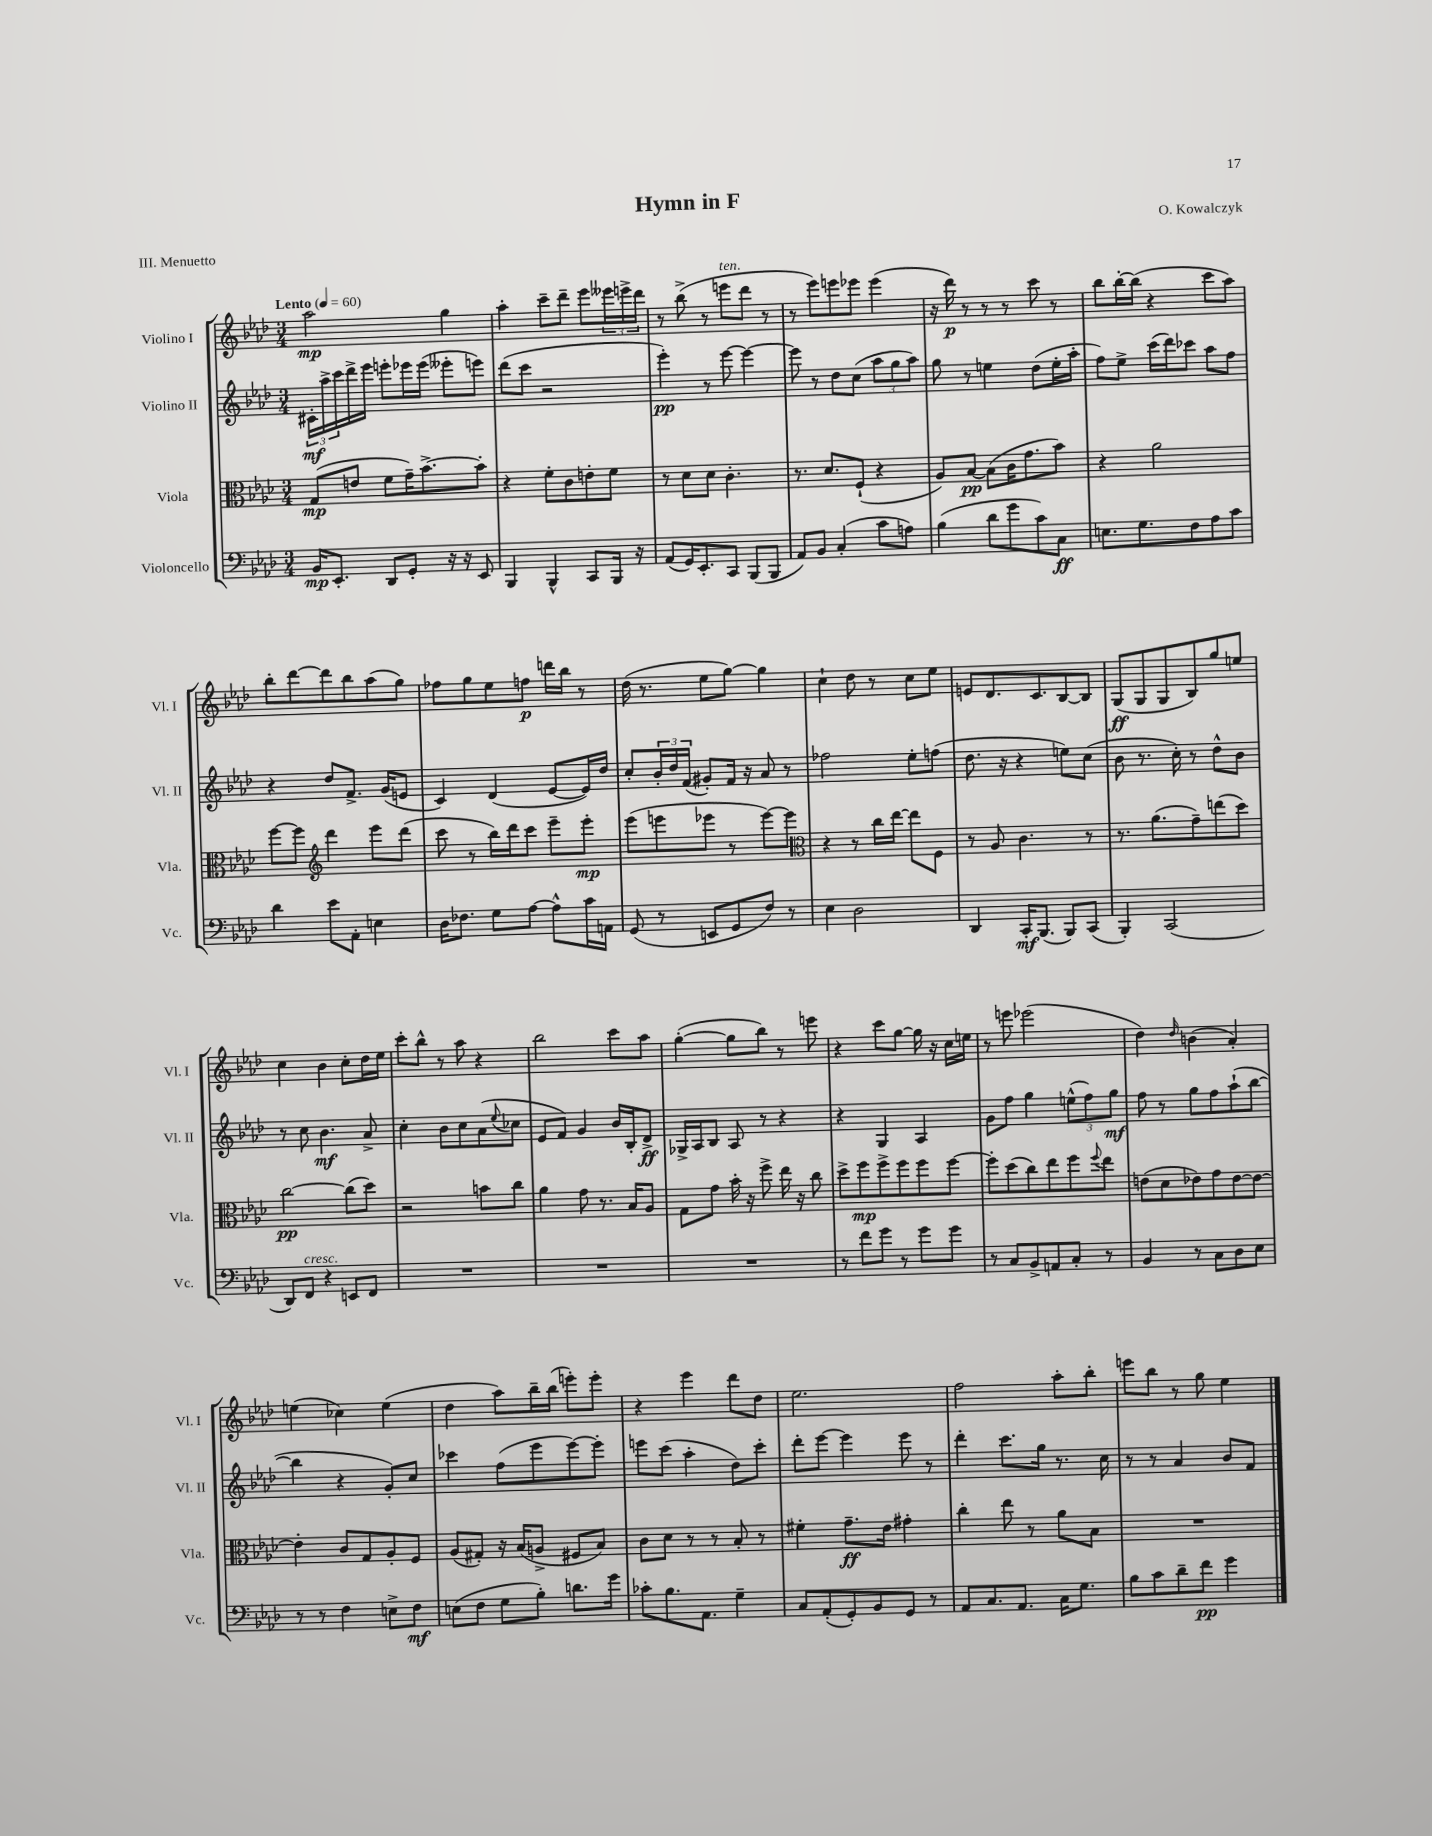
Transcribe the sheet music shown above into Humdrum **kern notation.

**kern	**dynam	**kern	**dynam	**kern	**dynam	**kern	**dynam
*part4	*part4	*part3	*part3	*part2	*part2	*part1	*part1
*staff4	*staff4	*staff3	*staff3	*staff2	*staff2	*staff1	*staff1
*I"Violoncello	*	*I"Viola	*	*I"Violino II	*	*I"Violino I	*
*I'Vc.	*	*I'Vla.	*	*I'Vl. II	*	*I'Vl. I	*
*clefF4	*	*clefC3	*	*clefG2	*	*clefG2	*
*k[b-e-a-d-]	*	*k[b-e-a-d-]	*	*k[b-e-a-d-]	*	*k[b-e-a-d-]	*
*M3/4	*	*M3/4	*	*M3/4	*	*M3/4	*
*MM60	*	*MM60	*	*MM60	*	*MM60	*
=1	=1	=1	=1	=1	=1	=1	=1
!	!	!	!	!	!	!LO:TX:a:B:t=Lento	!
16BB-/KL	mp	(8G/L	mp	24c#X'\LL	mf	2aa-\	mp
.	.	.	.	24aa-^\	.	.	.
8.EE-'/J	.	.	.	.	.	.	.
.	.	.	.	24ccc\	.	.	.
.	.	8en/J	.	16ddd-^\	.	.	.
.	.	.	.	16eee-\JJ	.	.	.
8DD-/L	.	8f\L	.	8eeen'\L	.	.	.
8GG'/J	.	16g~\K)	.	16eee-X\L	.	.	.
.	.	[8.b-^\	.	(16eee-\JJ	.	.	.
16r	.	.	.	8eee--X'\L	.	4gg\	.
16r	.	.	.	.	.	.	.
8EE-/	.	8b-'\J]	.	8eeen\J)	.	.	.
=2	=2	=2	=2	=2	=2	=2	=2
4BBB-/	.	4r	.	(8ddd-\L	.	4aa-'\	.
.	.	.	.	8ccc\J	.	.	.
4BBB-^^/	.	8f'\L	.	2r	.	8ccc~\L	.
.	.	8c\	.	.	.	8ddd-~\J	.
8CC/L	.	8en'\	.	.	.	8eee-\L	.
16BBB-/Jk	.	8f\J	.	.	.	24eee--X\L	.
.	.	.	.	.	.	24eeen^\	.
16r	.	.	.	.	.	.	.
.	.	.	.	.	.	24ddd-\JJ	.
=3	=3	=3	=3	=3	=3	=3	=3
(8AA-/L	.	8r	.	4eee-'\)	pp	8r	.
16GG/K)	.	8d-\L	.	.	.	(8bb-^\	.
8.EE-'/	.	.	.	.	.	.	.
.	.	8d-\J	.	8r	.	8r	.
!	!	!	!	!	!	!LO:TX:a:i:t=ten.	!
8CC/J	.	4.c'\	.	[8eee-\	.	8eeen\L	.
(8BBB-/L	.	.	.	4eee-\_	.	8ddd-\J	.
8BBB-/J	.	.	.	.	.	8r	.
=4	=4	=4	=4	=4	=4	=4	=4
8AA-/L)	.	8.r	.	8eee-\]	.	8r	.
8BB-/J	.	.	.	8r	.	8eee-\L)	.
.	.	8.d-/L	.	.	.	.	.
(4C'/	.	.	.	8dd-\L	.	8eeen\	.
.	.	(8F`/J	.	(8cc\J	.	8eee-X\J	.
8c\L	.	4r	.	12aa-\L	.	(4eee-\	.
.	.	.	.	12gg\	.	.	.
8An\J)	.	.	.	.	.	.	.
.	.	.	.	12aa-\J)	.	.	.
=5	=5	=5	=5	=5	=5	=5	=5
(4B-\	.	8A-/L)	.	8gg\	.	16r	.
.	.	.	.	.	.	16ddd-\)	p
.	.	[8B-/J	pp	8r	.	8r	.
8d-\L	.	(8B-\L]	.	4een\	.	8r	.
8g\	.	16c\K	.	.	.	8r	.
.	.	8.g\	.	.	.	.	.
8c\)	.	.	.	(8dd-\L	.	8ccc\	.
8C\J	ff	8b-\J)	.	16ee'\L	.	8r	.
.	.	.	.	16aa-'\JJ	.	.	.
=6	=6	=6	=6	=6	=6	=6	=6
8.En\L	.	4r	.	8ff\L)	.	8bb-\L	.
.	.	.	.	8ee-^\J	.	[16bb-'\L	.
8.G\	.	.	.	.	.	(16bb-\JJ]	.
.	.	2a-\	.	(16ccc\LL	.	4r	.
.	.	.	.	16ddd-\J)	.	.	.
8F\	.	.	.	8ccc-X\J	.	.	.
8A-\	.	.	.	8aa-\L	.	8ccc\L	.
8c\J	.	.	.	8ff\J	.	8aa-\J)	.
!!LO:LB:g=z
=7	=7	=7	=7	=7	=7	=7	=7
4d-\	.	[8ff\L	.	4r	.	8bb-'\L	.
.	.	8ff\J]	.	.	.	[8ddd-\	.
*	*	*clefG2	*	*	*	*	*
8e-\L	.	4ddd-\	.	8dd-/L	.	8ddd-\]	.
8AA-'\J	.	.	.	8.f^/J	.	8bb-\	.
4En\	.	8eee-\L	.	.	.	(8aa-\	.
.	.	.	.	(16g/KL	.	.	.
.	.	(8ddd-\J	.	8en/J	.	8gg\J)	.
=8	=8	=8	=8	=8	=8	=8	=8
16D-\KL	.	8ccc\	.	4c/)	.	8ff-X\L	.
8.F-X\J	.	.	.	.	.	.	.
.	.	8r	.	.	.	8gg\	.
8G\L	.	16bb-\LL)	.	(4d-/	.	8ee-\	.
.	.	16ddd-\J	.	.	.	.	.
[8A-\J	.	8ccc\J	.	.	.	8ffn\J	p
8A-^^\L]	.	8eee-~\L	.	[8e-/L	.	16dddn\LL	.
.	.	.	.	.	.	16bb-\JJ	.
16c\L	.	8eee-'\J	mp	16e-/L])	.	8r	.
16AAn\JJ	.	.	.	16dd-/JJ	.	.	.
=9	=9	=9	=9	=9	=9	=9	=9
(8GG/	.	(8eee-\L	.	8cc'/L	.	(16dd-\	.
.	.	.	.	.	.	8.r	.
8r	.	8eeen\	.	24b-'/L	.	.	.
.	.	.	.	24dd-/	.	.	.
.	.	.	.	(24f/JJ	.	.	.
8EEn/L	.	8eee-X\J	.	8g#X'/L)	.	8ee-\L	.
8GG/	.	8r	.	16f/Jk	.	[8gg\J)	.
.	.	.	.	16r	.	.	.
8F/J)	.	[8eee-\L)	.	8a-/	.	4gg\]	.
8r	.	8eee-\J]	.	8r	.	.	.
=10	=10	=10	=10	=10	=10	=10	=10
*	*	*clefC3	*	*	*	*	*
4E-\	.	4r	.	2ff-X\	.	4cc`\	.
2D-\	.	8r	.	.	.	8dd-\	.
.	.	16cc\LL	.	.	.	8r	.
.	.	[16ee-\JJ	.	.	.	.	.
.	.	8ee-\L]	.	8ee-'\L	.	8cc\L	.
.	.	8F\J	.	(8ffn\J	.	8ee-\J	.
=11	=11	=11	=11	=11	=11	=11	=11
4DD-/	.	8r	.	8.dd-\	.	8en/L	.
.	.	8A-/	.	.	.	8.d-/	.
.	.	.	.	16r	.	.	.
16CC'/KL	mf	4.c\	.	4r	.	.	.
(8.BBB-/J	.	.	.	.	.	8.c/	.
8BBB-/L)	.	.	.	8een\L)	.	[8B-/	.
(8CC/J	.	8r	.	(8cc\J	.	8B-/J]	.
=12	=12	=12	=12	=12	=12	=12	=12
4BBB-'/)	.	8.r	.	8b-\	.	(8G/L	ff
.	.	.	.	8.r	.	8G/	.
.	.	(8.a-\L	.	.	.	.	.
(2CC/	.	.	.	.	.	8G/	.
.	.	.	.	16cc'\)	.	.	.
.	.	8g~\)	.	8r	.	8B-/)	.
.	.	(8een\	.	8dd-^^\L	.	8gg/	.
.	.	8dd-\J)	.	8b-\J	.	8een/J	.
!!LO:LB:g=z
=13	=13	=13	=13	=13	=13	=13	=13
8DD-/L)	.	[2cc\	pp	8r	.	4cc\	.
!LO:TX:a:i:t=cresc.	!	!	!	!	!	!	!
8FF/J	.	.	.	8cc\	.	.	.
4r	.	.	.	4.b-\	mf	4b-\	.
8EEn/L	.	(8cc\L]	.	.	.	8cc'\L	.
8FF/J	.	8dd-\J)	.	8a-^/	.	16dd-\L	.
.	.	.	.	.	.	16ee-\JJ	.
=14	=14	=14	=14	=14	=14	=14	=14
2.r	.	2r	.	4cc'\	.	8ccc'\L	.
.	.	.	.	.	.	8bb-^^\J	.
.	.	.	.	8b-\L	.	8r	.
.	.	.	.	8cc\	.	8aa-\	.
.	.	8bn\L	.	(8a-\	.	4r	.
.	.	.	.	8qqee-/	.	.	.
.	.	8cc\J	.	8cc-X\J	.	.	.
=15	=15	=15	=15	=15	=15	=15	=15
2.r	.	4a-\	.	8e-/L	.	2bb-\	.
.	.	.	.	8f/J)	.	.	.
.	.	8g\	.	4g/	.	.	.
.	.	8.r	.	.	.	.	.
.	.	.	.	16b-/LL	.	8ccc\L	.
.	.	16B-/KL	.	16B-'/J	.	.	.
.	.	8A-/J	.	8d-^/J	ff	8aa-\J	.
=16	=16	=16	=16	=16	=16	=16	=16
2.r	.	8G\L	.	16G-X^/LL	.	([4gg'\	.
.	.	.	.	16A-/J	.	.	.
.	.	8g\J	.	8B-/J	.	.	.
.	.	16b-'\	.	8A-/	.	8gg\L]	.
.	.	16r	.	.	.	.	.
.	.	8ff^\	.	8r	.	8bb-\J)	.
.	.	16ee-\	.	4r	.	8r	.
.	.	16r	.	.	.	.	.
.	.	8cc\	.	.	.	8eeen\	.
=17	=17	=17	=17	=17	=17	=17	=17
8r	.	8dd-^\L	.	4r	.	4r	.
8f\L	.	8ff\	mp	.	.	.	.
8g\J	.	8ff^\	.	4G/	.	8ccc\L	.
8r	.	8ff\	.	.	.	[8gg\J	.
8g\L	.	8ff\	.	4A-/	.	16gg\]	.
.	.	.	.	.	.	16r	.
8g\J	.	[8ff\J	.	.	.	16cc\LL	.
.	.	.	.	.	.	16een\JJ	.
=18	=18	=18	=18	=18	=18	=18	=18
8r	.	8ff'\L]	.	8g\L	.	8r	.
8C/L	.	(8dd-\	.	8ff\J	.	8eeen\	.
8BB-^/	.	8cc\)	.	4gg\	.	(2eee-X\	.
8AAn/	.	8ee-\	.	.	.	.	.
8C'/J	.	8ff\	.	(12een^^\L	.	.	.
.	.	.	.	12ff\)	.	.	.
.	.	8qqff/	.	.	.	.	.
8r	.	8ee-\J	.	.	.	.	.
.	.	.	.	12gg\J	mf	.	.
=19	=19	=19	=19	=19	=19	=19	=19
4BB-/	.	(8en\L	.	8ff\	.	4dd-\)	.
.	.	8d-\	.	8r	.	.	.
.	.	.	.	.	.	16qqdd-/	.
8r	.	8e-X\)	.	8gg\L	.	(4bn\	.
8C\L	.	8g\	.	8ff\	.	.	.
8D-\	.	[8e-\	.	(8aa-`\	.	4a-'/)	.
8E-\J	.	8e-\J_	.	[8bb-\J	.	.	.
!!LO:LB:g=z
=20	=20	=20	=20	=20	=20	=20	=20
8r	.	4e-'\]	.	4bb-\]	.	(4een\	.
8r	.	.	.	.	.	.	.
4F\	.	8c/L	.	4r	.	4cc-X\)	.
.	.	8G/	.	.	.	.	.
8En^\L	.	8A-'/	.	8g'/L)	.	(4ee\	.
8F\J	mf	8F/J	.	8cc/J	.	.	.
=21	=21	=21	=21	=21	=21	=21	=21
(8En\L	.	(8A-/L	.	4ccc-X\	.	4dd-\	.
8F\J	.	8G#X'/J)	.	.	.	.	.
8G\L	.	16r	.	(8ff\L	.	8aa-\L)	.
.	.	(16B-/KL	.	.	.	.	.
8B-'\J)	.	8An^/J	.	8eee-\	.	16bb-~\L	.
.	.	.	.	.	.	(16bb-\JJ	.
8.dn\L	.	8F#X/L	.	[8eee-\)	.	8eeen'\L)	.
.	.	8B-/J)	.	8eee-'\J]	.	8eee'\J	.
16g\Jk	.	.	.	.	.	.	.
=22	=22	=22	=22	=22	=22	=22	=22
8c-X'\L	.	8c\L	.	8eeen\L	.	4r	.
8.B-\	.	8d-\J	.	(8ccc\J	.	.	.
.	.	8r	.	4aa-'\	.	4eee-\	.
8.AA-\J	.	.	.	.	.	.	.
.	.	8r	.	.	.	.	.
4G~\	.	8B-'/	.	8dd-\L)	.	8ddd-\L	.
.	.	8r	.	8ccc'\J	.	8dd-\J	.
=23	=23	=23	=23	=23	=23	=23	=23
8C/L	.	4f#X'\	.	8ddd-'\L	.	2.ee-\	.
(8AA-'/	.	.	.	[8eee-\J	.	.	.
8GG'/)	.	8.g~\L	ff	4eee-\]	.	.	.
8BB-/	.	.	.	.	.	.	.
.	.	16e-\Jk	.	.	.	.	.
8GG/J	.	4g#X'\	.	8eee-\	.	.	.
8r	.	.	.	8r	.	.	.
=24	=24	=24	=24	=24	=24	=24	=24
8AA-/L	.	4cc'\	.	4ddd-'\	.	2ff\	.
8.C/	.	.	.	.	.	.	.
.	.	8ee-\	.	8.ccc\L	.	.	.
8.AA-/J	.	.	.	.	.	.	.
.	.	8r	.	.	.	.	.
.	.	.	.	16gg\Jk	.	.	.
16C\KL	.	8a-\L	.	8.r	.	8aa-'\L	.
8.G\J	.	.	.	.	.	.	.
.	.	8B-\J	.	.	.	8bb-'\J	.
.	.	.	.	16cc\	.	.	.
=25	=25	=25	=25	=25	=25	=25	=25
8B-\L	.	2.r	.	8r	.	8eeen\L	.
8c\	.	.	.	8r	.	8bb-\J	.
8d-~\	.	.	.	4a-/	.	8r	.
8f\J	pp	.	.	.	.	8gg\	.
4g\	.	.	.	8b-/L	.	4ee-\	.
.	.	.	.	8f/J	.	.	.
==	==	==	==	==	==	==	==
*-	*-	*-	*-	*-	*-	*-	*-
